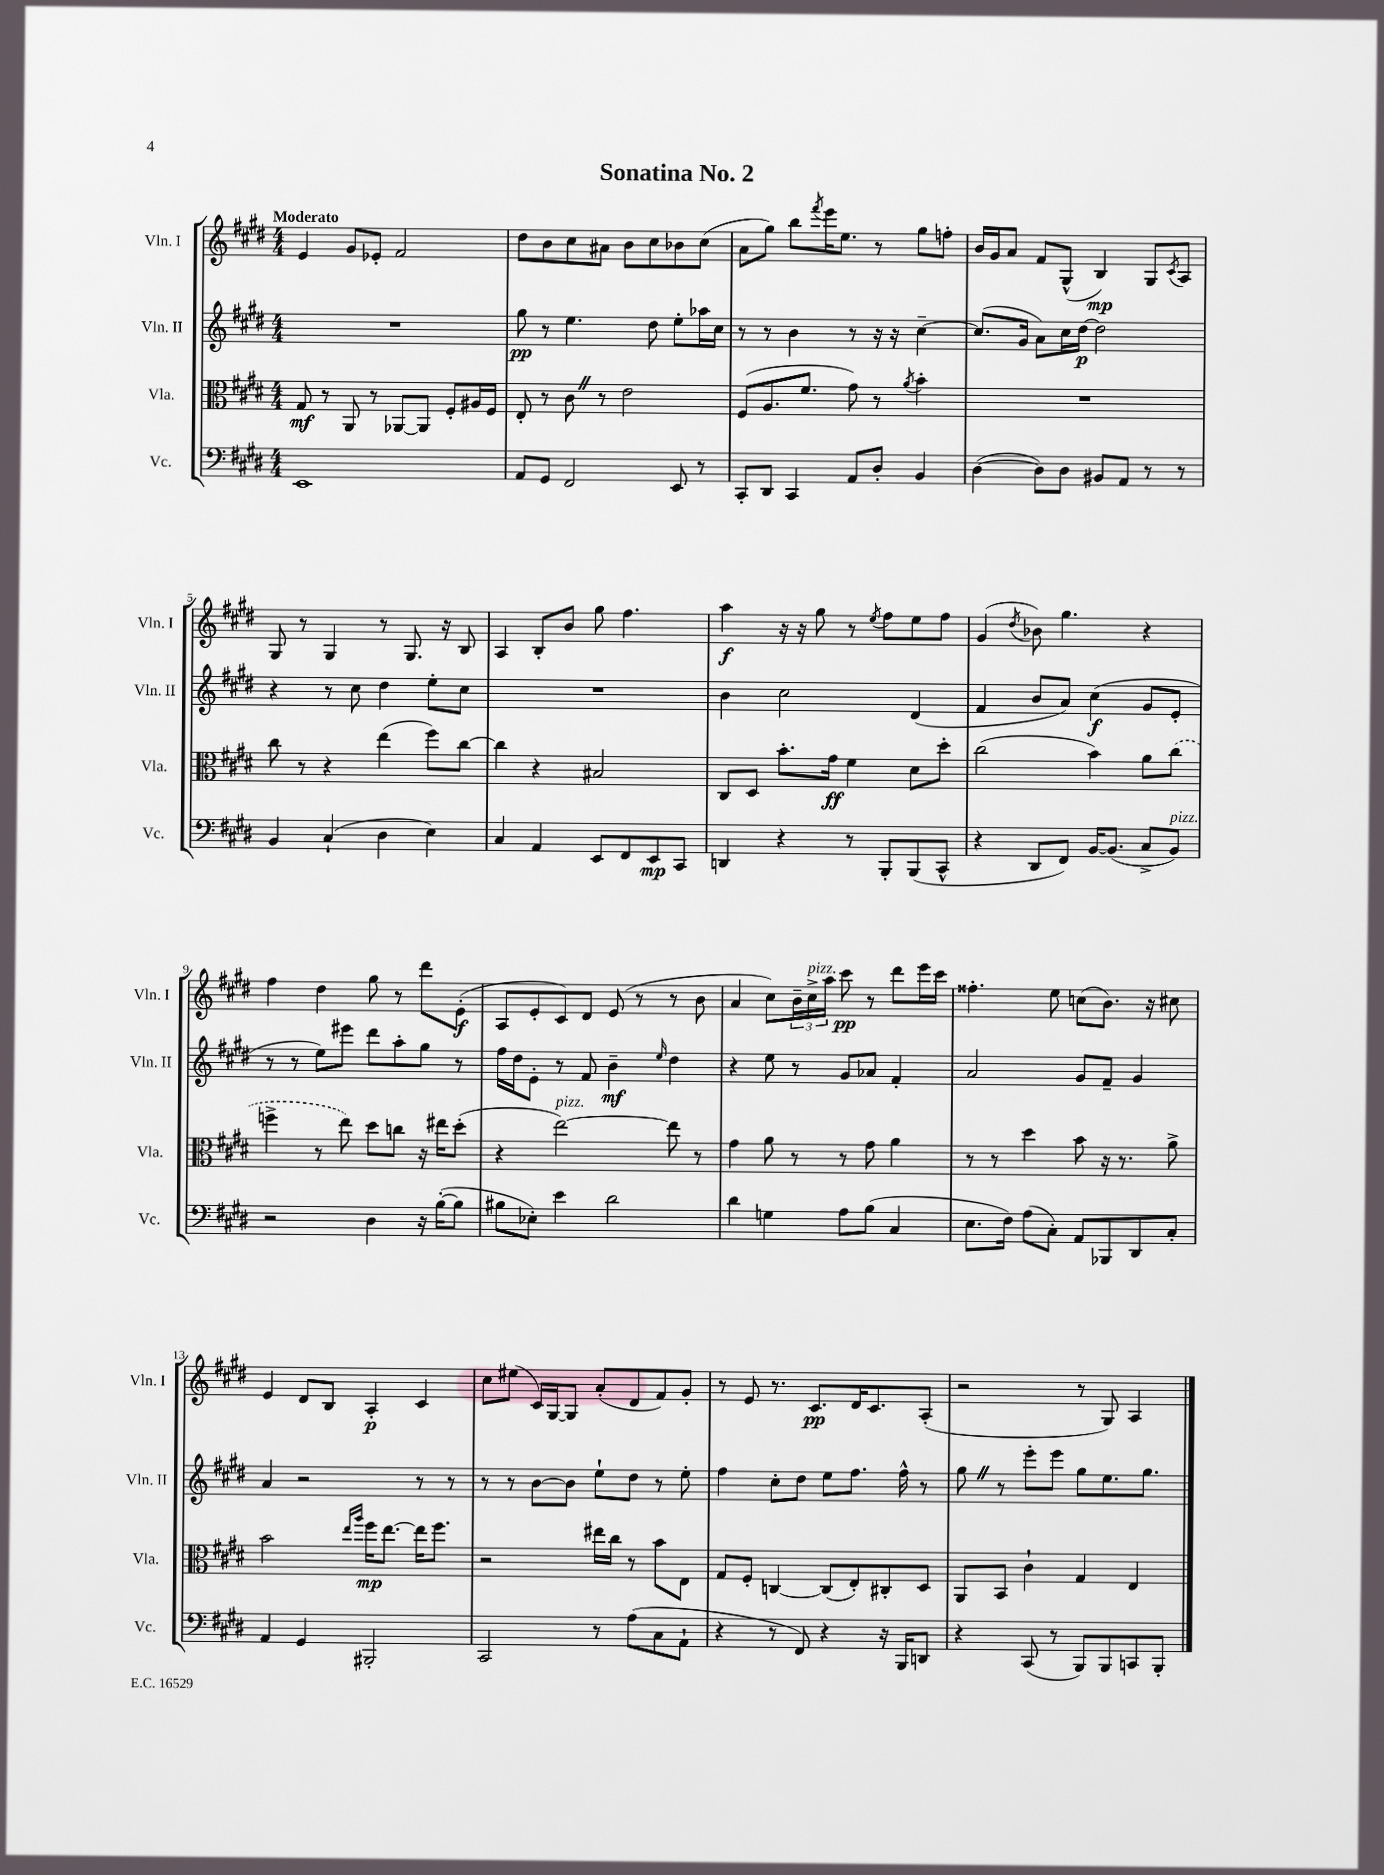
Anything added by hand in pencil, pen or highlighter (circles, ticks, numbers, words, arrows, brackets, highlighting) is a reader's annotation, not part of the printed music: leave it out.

**kern	**dynam	**kern	**dynam	**kern	**dynam	**kern	**dynam
*part4	*part4	*part3	*part3	*part2	*part2	*part1	*part1
*staff4	*staff4	*staff3	*staff3	*staff2	*staff2	*staff1	*staff1
*I"Vc.	*	*I"Vla.	*	*I"Vln. II	*	*I"Vln. I	*
*I'Vc.	*	*I'Vla.	*	*I'Vln. II	*	*I'Vln. I	*
*clefF4	*	*clefC3	*	*clefG2	*	*clefG2	*
*k[f#c#g#d#]	*	*k[f#c#g#d#]	*	*k[f#c#g#d#]	*	*k[f#c#g#d#]	*
*M4/4	*	*M4/4	*	*M4/4	*	*M4/4	*
=1	=1	=1	=1	=1	=1	=1	=1
!	!	!	!	!	!	!LO:TX:a:B:t=Moderato	!
1EE	.	8G#/	mf	1r	.	4e/	.
.	.	8r	.	.	.	.	.
.	.	8AA/	.	.	.	8g#/L	.
.	.	8r	.	.	.	8e-X'/J	.
.	.	[8AA-X/L	.	.	.	2f#/	.
.	.	8AA-/J]	.	.	.	.	.
.	.	8F#'/L	.	.	.	.	.
.	.	16A#X/L	.	.	.	.	.
.	.	16F#/JJ	.	.	.	.	.
=2	=2	=2	=2	=2	=2	=2	=2
8AA/L	.	8E'/	.	8gg#\	pp	8dd#\L	.
8GG#/J	.	8r	.	8r	.	8b\	.
2FF#/	.	8c#Z\	.	4.ee\	.	8cc#\	.
.	.	8r	.	.	.	8a#X\J	.
.	.	2e\	.	.	.	8b\L	.
.	.	.	.	8dd#\	.	8cc#\	.
8EE/	.	.	.	8ee'\L	.	8b-X\	.
8r	.	.	.	16aa-X\L	.	(8cc#\J	.
.	.	.	.	16cc#\JJ	.	.	.
=3	=3	=3	=3	=3	=3	=3	=3
8CC#'/L	.	(8F#/L	.	8r	.	8a\L	.
8DD#/J	.	8.A/	.	8r	.	8gg#\J)	.
4CC#/	.	.	.	4b\	.	8bb\L	.
.	.	8.f#/J	.	.	.	.	.
.	.	.	.	.	.	8qfff#/	.
.	.	.	.	.	.	16eee\K	.
.	.	.	.	.	.	8.ee\J	.
8AA/L	.	8g#\)	.	8r	.	.	.
8D#'/J	.	8r	.	16r	.	8r	.
.	.	.	.	16r	.	.	.
.	.	8qa/	.	.	.	.	.
4BB/	.	4b'\	.	[4cc#~\	.	8gg#\L	.
.	.	.	.	.	.	8ffn'\J	.
=4	=4	=4	=4	=4	=4	=4	=4
([4D#\	.	1r	.	(8.cc#/L]	.	16b/LL	.
.	.	.	.	.	.	16g#/J	.
.	.	.	.	.	.	8a/J	.
.	.	.	.	16g#/Jk	.	.	.
8D#\L])	.	.	.	8a\L)	.	8f#/L	.
8D#\J	.	.	.	16cc#\L	.	(8G#^^/J	.
.	.	.	.	[16dd#\JJ	p	.	.
8BB#X/L	.	.	.	2dd#\]	.	4B/)	mp
8AA/J	.	.	.	.	.	.	.
8r	.	.	.	.	.	8G#/L	.
.	.	.	.	.	.	8qc#/	.
8r	.	.	.	.	.	8A/J	.
!!LO:LB:g=z
=5	=5	=5	=5	=5	=5	=5	=5
4BB/	.	8cc#\	.	4r	.	8G#/	.
.	.	8r	.	.	.	8r	.
(4C#`/	.	4r	.	8r	.	4G#/	.
.	.	.	.	8cc#\	.	.	.
4D#\	.	(4ee\	.	4dd#\	.	8r	.
.	.	.	.	.	.	8.G#/	.
4E\)	.	8ff#\L)	.	8ee'\L	.	.	.
.	.	.	.	.	.	16r	.
.	.	[8cc#\J	.	8cc#\J	.	8B/	.
=6	=6	=6	=6	=6	=6	=6	=6
4C#/	.	4cc#\]	.	1r	.	4A/	.
4AA/	.	4r	.	.	.	8B'/L	.
.	.	.	.	.	.	8b/J	.
8EE/L	.	2B#X/	.	.	.	8gg#\	.
8FF#/	.	.	.	.	.	4.ff#\	.
8EE/	mp	.	.	.	.	.	.
8CC#/J	.	.	.	.	.	.	.
=7	=7	=7	=7	=7	=7	=7	=7
4DDn/	.	8C#/L	.	4b\	.	4aa\	f
.	.	8D#/J	.	.	.	.	.
4r	.	8.b'\L	.	2cc#\	.	16r	.
.	.	.	.	.	.	16r	.
.	.	.	.	.	.	8gg#\	.
.	.	16g#\Jk	ff	.	.	.	.
8r	.	4f#\	.	.	.	8r	.
.	.	.	.	.	.	8qee/	.
8BBB'/L	.	.	.	.	.	8ff#\L	.
(8BBB/	.	8d#\L	.	(4d#/	.	8ee\	.
8CC#^^/J	.	8dd#'\J	.	.	.	8ff#\J	.
=8	=8	=8	=8	=8	=8	=8	=8
4r	.	(2cc#\	.	4f#/	.	(4g#/	.
.	.	.	.	.	.	8qdd#/	.
8DD#/L	.	.	.	8b/L	.	8b-X\)	.
8FF#/J)	.	.	.	8a/J)	.	4.gg#\	.
[16BB/KL	.	4b\)	.	(4cc#\	f	.	.
(8.BB/J]	.	.	.	.	.	.	.
8C#^/L	.	8a\L	.	8g#/L	.	4r	.
!LO:TX:a:i:t=pizz.	!	!	!	!	!	!	!
8BB/J)	.	(8cc#\J	.	8e'/J	.	.	.
!!LO:LB:g=z
=9	=9	=9	=9	=9	=9	=9	=9
2r	.	4ffn^\	.	8r	.	4ff#\	.
.	.	.	.	8r	.	.	.
.	.	8r	.	8ee\L)	.	4dd#\	.
.	.	8ee\)	.	8eee#X\J	.	.	.
4D#\	.	8dd#\L	.	8ddd#\L	.	8gg#\	.
.	.	8ccn\J	.	8aa'\	.	8r	.
16r	.	16r	.	8gg#\J	.	8ddd#\L	.
([16B'\KL	.	16ee#X\KL	.	.	.	.	.
8B\J]	.	(8dd#'\J	.	8r	.	(8e'\J	f
=10	=10	=10	=10	=10	=10	=10	=10
8B#X\L	.	4r	.	16ff#\LL	.	8A/L	.
.	.	.	.	16dd#\J	.	.	.
8E-X'\J)	.	.	.	8e'\J	.	8e'/	.
!	!	!LO:TX:a:i:t=pizz.	!	!	!	!	!
4e\	.	[2ee\)	.	8r	.	8c#/)	.
.	.	.	.	8f#/	.	8d#/J	.
2d#\	.	.	.	4b~\	mf	(8e/	.
.	.	.	.	.	.	8r	.
.	.	.	.	16qqee/	.	.	.
.	.	8ee\]	.	4dd#\	.	8r	.
.	.	8r	.	.	.	8b\	.
=11	=11	=11	=11	=11	=11	=11	=11
4d#\	.	4g#\	.	4r	.	4a/	.
4Gn\	.	8a\	.	8ee\	.	8cc#\L)	.
.	.	8r	.	8r	.	24b~\L	.
!	!	!	!	!	!	!LO:TX:a:i:t=pizz.	!
.	.	.	.	.	.	24cc#^\	.
.	.	.	.	.	.	24aa\JJ	.
8A\L	.	8r	.	8g#/L	.	8ccc#\	pp
(8B\J	.	8g#\	.	8a-X/J	.	8r	.
4C#/	.	4a\	.	4f#'/	.	8ddd#\L	.
.	.	.	.	.	.	16eee\L	.
.	.	.	.	.	.	16ccc#\JJ	.
=12	=12	=12	=12	=12	=12	=12	=12
8.E\L	.	8r	.	2a/	.	4.ff##X'\	.
.	.	8r	.	.	.	.	.
16F#\Jk)	.	.	.	.	.	.	.
(8A\L	.	4dd#\	.	.	.	.	.
8C#'\J)	.	.	.	.	.	8ee\	.
8AA/L	.	8b\	.	8g#/L	.	(8ccn\L	.
8BBB-X/	.	16r	.	8f#~/J	.	8.b\J)	.
.	.	8.r	.	.	.	.	.
8DD#/	.	.	.	4g#/	.	.	.
.	.	.	.	.	.	16r	.
8C#'/J	.	8a^\	.	.	.	8cc#X\	.
!!LO:LB:g=z
=13	=13	=13	=13	=13	=13	=13	=13
4AA/	.	2b\	.	4a/	.	4e/	.
4GG#/	.	.	.	2r	.	8d#/L	.
.	.	.	.	.	.	8B/J	.
.	.	16qqee/LL	.	.	.	.	.
.	.	16qqaa/JJ	.	.	.	.	.
2BBB#X'/	.	16ff#\KL	mp	.	.	4A'/	p
.	.	[8.ee\J	.	.	.	.	.
.	.	16ee\KL]	.	8r	.	4c#/	.
.	.	8.ff#\J	.	.	.	.	.
.	.	.	.	8r	.	.	.
=14	=14	=14	=14	=14	=14	=14	=14
2CC#/	.	2r	.	8r	.	8cc#\L	.
.	.	.	.	8r	.	(8ee#X\J	.
.	.	.	.	[8b\L	.	16c#/LL)	.
.	.	.	.	.	.	[16G#/J	.
.	.	.	.	8b\J]	.	8G#/J]	.
8r	.	16ee#X\LL	.	8ee`\L	.	(8a'/L	.
.	.	16cc#\JJ	.	.	.	.	.
(8A\L	.	8r	.	8dd#\J	.	8d#/	.
8C#\	.	8b\L	.	8r	.	8f#/)	.
8AA`\J	.	8E\J	.	8ee'\	.	8g#'/J	.
=15	=15	=15	=15	=15	=15	=15	=15
4r	.	8G#/L	.	4ff#\	.	8r	.
.	.	8F#'/J	.	.	.	8e/	.
8r	.	[4Cn/	.	8cc#'\L	.	8.r	.
8FF#/)	.	.	.	8dd#\J	.	.	.
.	.	.	.	.	.	8.c#/L	pp
4r	.	(8C/L]	.	8ee\L	.	.	.
.	.	8E'/)	.	8.ff#\J	.	16d#/K	.
.	.	.	.	.	.	8.c#/	.
16r	.	8C#X'/	.	.	.	.	.
16BBB/KL	.	.	.	16ff#^^\	.	.	.
8DDn/J	.	8D#/J	.	8r	.	(8A'/J	.
=16	=16	=16	=16	=16	=16	=16	=16
4r	.	8AA/L	.	8gg#Z\	.	2r	.
.	.	8BB/J	.	8r	.	.	.
(8CC#/	.	4c#`\	.	8eee'\L	.	.	.
8r	.	.	.	8eee\J	.	.	.
8BBB/L)	.	4G#/	.	8gg#\L	.	8r	.
8BBB/	.	.	.	8.ee\	.	8G#/)	.
8CCn/	.	4E/	.	.	.	4A/	.
.	.	.	.	8.gg#\J	.	.	.
8BBB'/J	.	.	.	.	.	.	.
==	==	==	==	==	==	==	==
*-	*-	*-	*-	*-	*-	*-	*-
